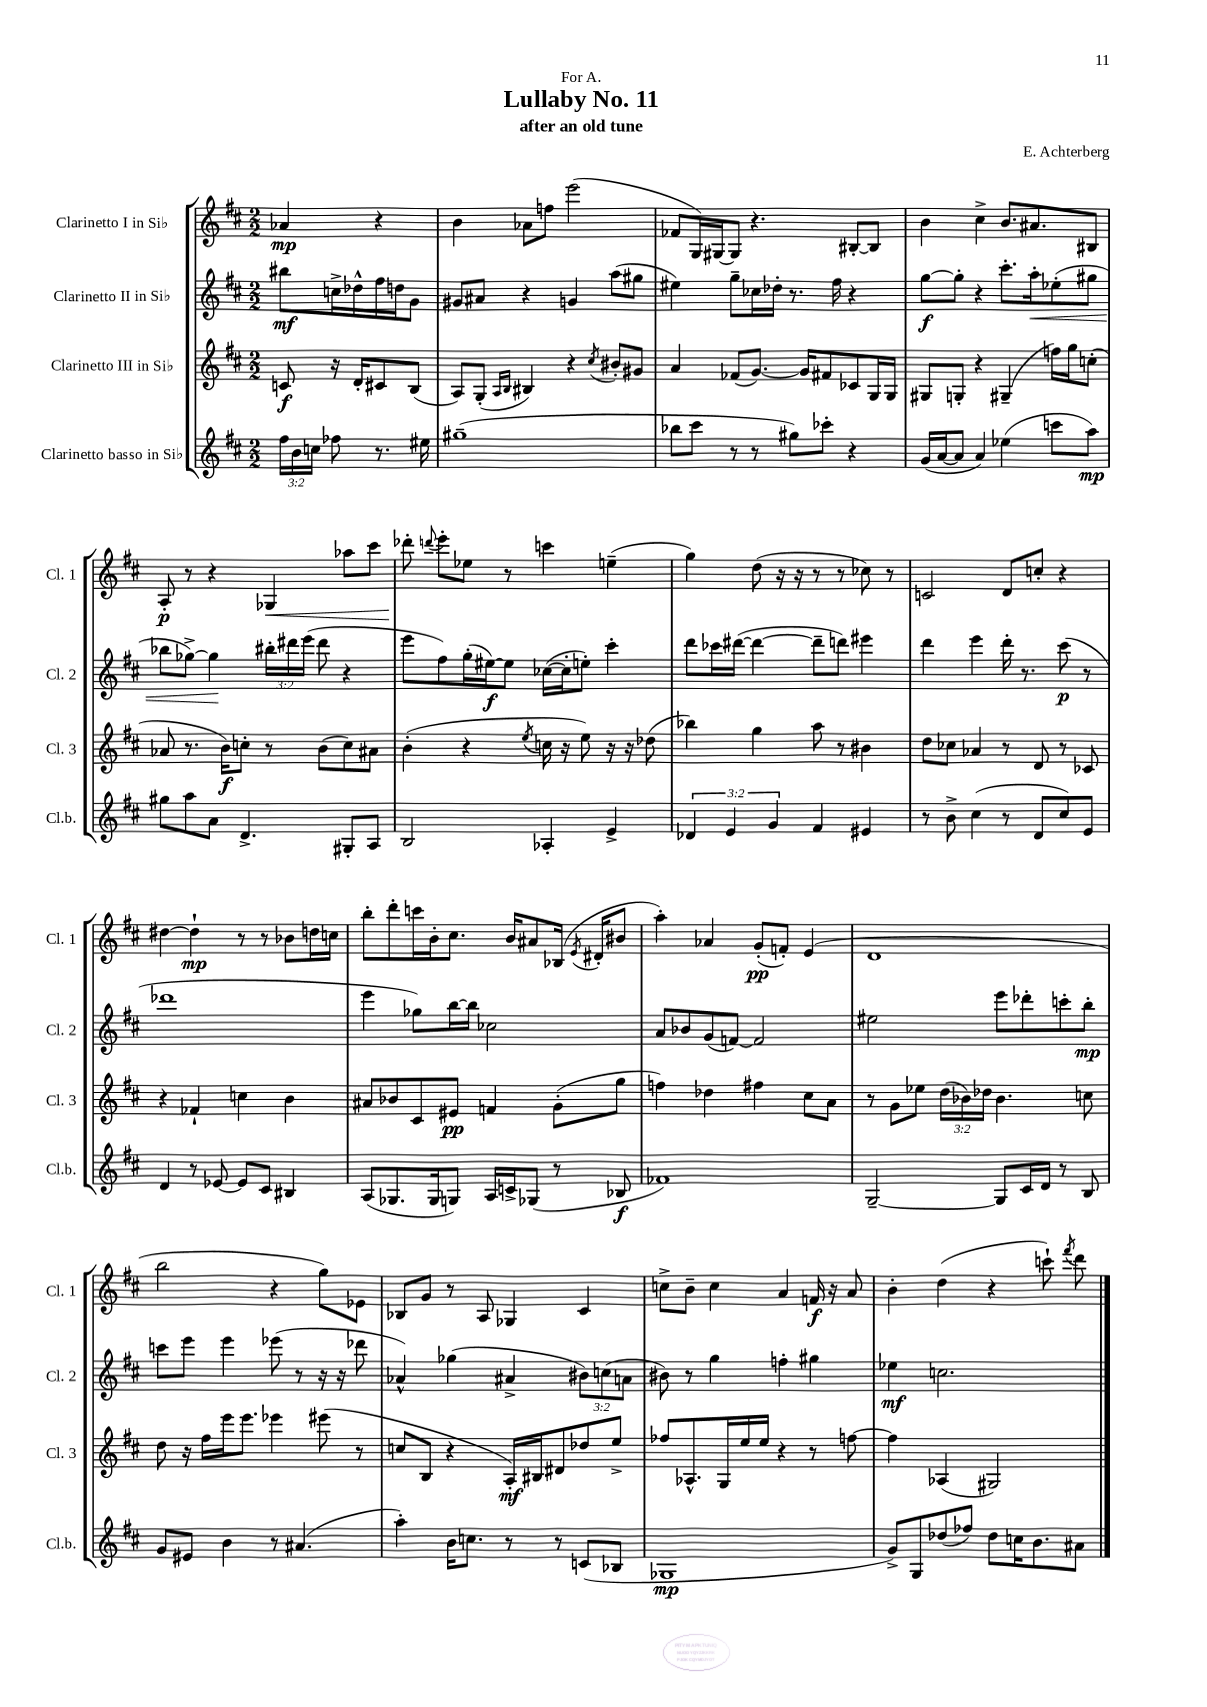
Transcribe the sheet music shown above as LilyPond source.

\header { title = "Lullaby No. 11" composer = "E. Achterberg" subtitle = "after an old tune" dedication = "For A." }
<<
\new StaffGroup <<
\new Staff = "s0" \with { instrumentName = "Clarinetto I in Sib" shortInstrumentName = "Cl. 1" } {
    \clef treble \key d \major \numericTimeSignature \time 2/2 \partial 2
    \autoBeamOff aes'4\mp r4 |
    b'4 aes'8[ f''8] e'''2( |
    fes'8[ g16) gis16~ gis8] r4. bis8[~-. bis8] |
    b'4 cis''4-> b'8.[ ais'8. bis8] |
    a8-.\p r8 r4 ges4\< aes''8[ cis'''8] |
    des'''8-.\! \appoggiatura { d'''8 } e'''8[-. ees''8] r8 c'''4 e''4--( |
    g''4) d''8( r16 r16 r8 r8 ces''8) r8 |
    c'2 d'8[ c''8]-. r4 |
    dis''4~ dis''4-!\mp r8 r8 bes'8[ d''16 c''16] |
    b''8[-. d'''8-. c'''16 b'16-. cis''8.] b'16[ ais'8 bes16]( \acciaccatura { e'8 } dis'16[-. bis'8] |
    a''4-.) aes'4 g'8[-.\pp( f'8]-.) e'4( |
    d'1 |
    b''2 r4 g''8[) ees'8] |
    bes8[ g'8] r8 a8 ges4 cis'4 |
    c''8[-> b'8]-- c''4 a'4 f'16\f r16 a'8 |
    b'4-. d''4( r4 c'''8-!) \acciaccatura { fis'''8 } d'''8 \bar "|." |
}
\new Staff = "s1" \with { instrumentName = "Clarinetto II in Sib" shortInstrumentName = "Cl. 2" } {
    \clef treble \key d \major \numericTimeSignature \time 2/2 \override Staff.TupletNumber.text = #tuplet-number::calc-fraction-text \partial 2
    \autoBeamOff bis''8[\mf c''16-> des''16-^ fis''16 d''16 g'8] |
    gis'8[ ais'8] r4 g'4 a''8[( gis''8] |
    eis''4) g''8[-- ces''16 des''16]-. r8. fis''16 r4 |
    g''8[~\f g''8]-. r4 cis'''8.[-. a''16-.\< ees''8-.( gis''8] |
    bes''8[ ges''8]~->) ges''4\! \tuplet 3/2 { bis''16[-. dis'''16 e'''16]( } dis'''8 r4 |
    e'''8[ fis''8) g''16-.( eis''16~\f) eis''8] ces''16[~( ces''16-. e''8]-.) cis'''4-. |
    d'''8[ ces'''16 dis'''16]~( dis'''4~ dis'''8[-- d'''8]) eis'''4 |
    d'''4 e'''4 d'''16-. r8. cis'''8\p( r8 |
    des'''1 |
    e'''4 ges''8[) b''16~ b''16] ces''2 |
    a'8[ bes'8 g'8( f'8]~) f'2 |
    eis''2 e'''8[ des'''8-. c'''8-. b''8]-.\mp |
    c'''8[ e'''8] e'''4 ees'''8( r8 r16 r16 des'''8 |
    aes'4-^) ges''4( ais'4-> \tuplet 3/2 { bis'8[) c''8( a'8] } |
    bis'8) r8 g''4 f''4-. gis''4 |
    ees''4\mf c''2. \bar "|." |
}
\new Staff = "s2" \with { instrumentName = "Clarinetto III in Sib" shortInstrumentName = "Cl. 3" } {
    \clef treble \key d \major \numericTimeSignature \time 2/2 \override Staff.TupletNumber.text = #tuplet-number::calc-fraction-text \partial 2
    \autoBeamOff c'8\f r16 d'16[-. cis'8 b8]( |
    a8[) g8]-.( \grace { a16[ b16] } bis4) r4 \acciaccatura { cis''8 } bis'8[-. gis'8] |
    a'4 fes'8[( g'8.]~) g'16[ fis'8 ces'8 g16 g16] |
    gis8[ g8]-. r4 gis4--( f''16[) g''16 c''8]-.( |
    aes'8 r8. b'16[\f) c''8]-. r8 b'8[( c''8) ais'8] |
    b'4-.( r4 \acciaccatura { e''8 } c''16 r16 e''8) r16 r16 des''8( |
    bes''4) g''4 a''8 r8 bis'4 |
    d''8[ ces''8] aes'4 r8 d'8 r8 ces'8 |
    r4 fes'4-! c''4 b'4 |
    ais'8[ bes'8 cis'8 eis'8]\pp f'4 g'8[-.( g''8] |
    f''4) des''4 fis''4 cis''8[ a'8] |
    r8 g'8[ ees''8] \tuplet 3/2 { d''16[( bes'16) des''16] } bes'4. c''8 |
    d''8 r16 fis''16[ e'''16 e'''8.] ees'''4 eis'''8( r8 |
    c''8[ b8] r4 a16[-.\mf) bis16 dis'8 des''8 e''8]-> |
    fes''8[ aes8.-^ g16 e''16 e''16] r4 r8 f''8~ |
    f''4 aes4( gis2) \bar "|." |
}
\new Staff = "s3" \with { instrumentName = "Clarinetto basso in Sib" shortInstrumentName = "Cl.b." } {
    \clef treble \key d \major \numericTimeSignature \time 2/2 \override Staff.TupletNumber.text = #tuplet-number::calc-fraction-text \partial 2
    \autoBeamOff \tuplet 3/2 { fis''16[ b'16 c''16] } fes''8 r8. eis''16 |
    gis''1--( |
    bes''8[ cis'''8] r8 r8 gis''8[) ces'''8]-. r4 |
    g'16[( a'16~ a'8] a'4) ees''4( c'''8[ a''8]\mp) |
    gis''8[ a''8 a'8] d'4.-> gis8[-. a8] |
    b2 aes4-. e'4-> |
    \tuplet 3/2 { des'4 e'4 g'4 } fis'4 eis'4 |
    r8 b'8-> cis''4( r8 d'8[ cis''8) e'8] |
    d'4 r8 ees'8~ ees'8[ cis'8] bis4 |
    a8[( ges8. ges16 g8]) a16[ c'16-> ges8]( r8 bes8\f |
    fes'1) |
    g2~-- g8[ cis'16 d'16] r8 b8 |
    g'8[ eis'8] b'4 r8 ais'4.( |
    a''4-.) b'16[ c''8.] r8 r8 c'8[( bes8] |
    ges1\mp |
    g'8[->) g8 des''8( fes''8]) des''8[ c''16 b'8. ais'8] \bar "|." |
}
>>
>>
\layout { \context { \Score \remove "Bar_number_engraver" } }
